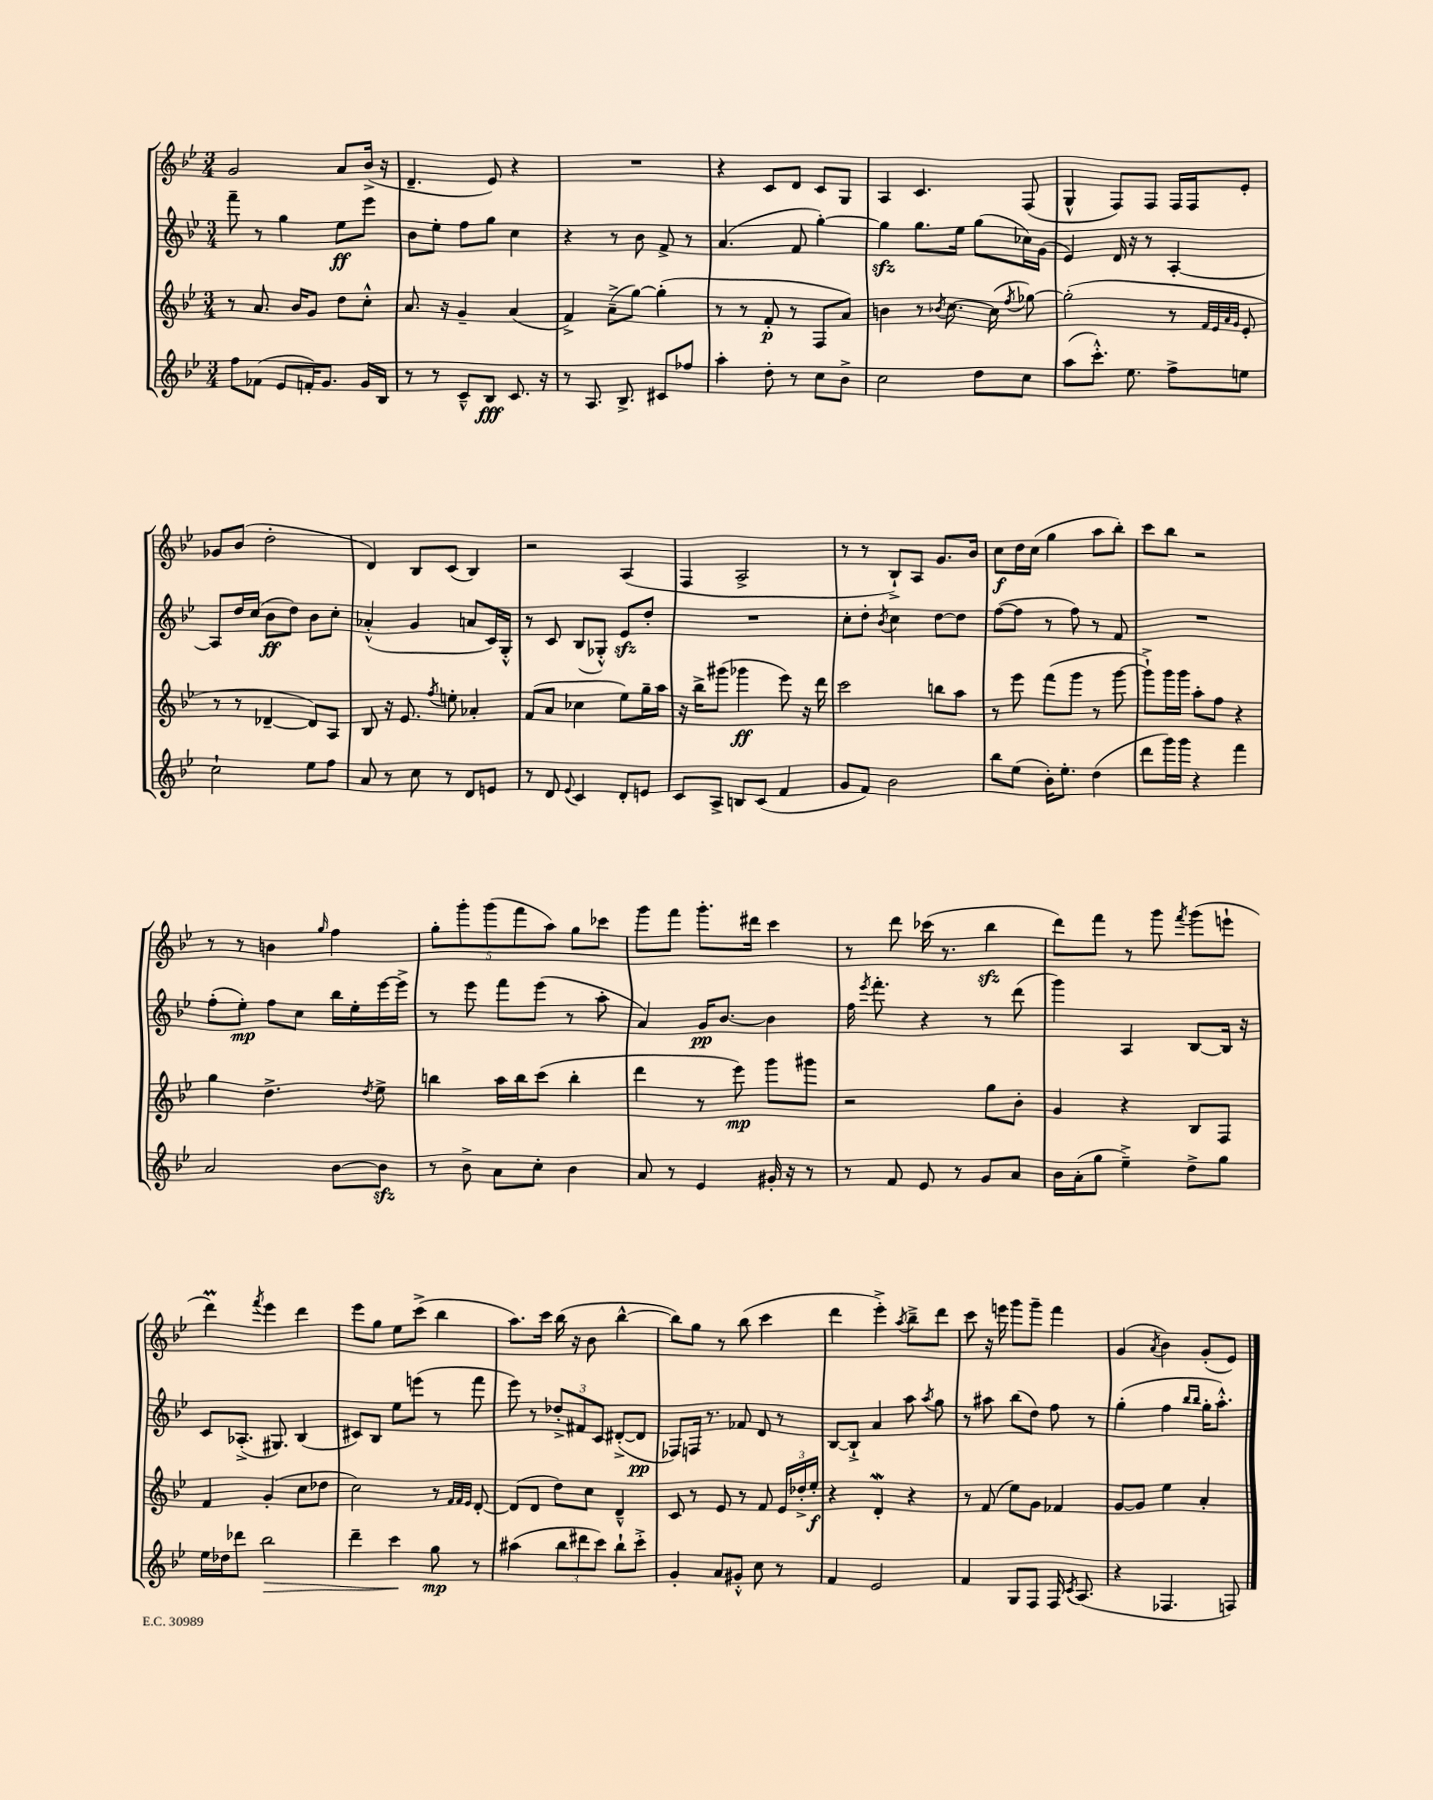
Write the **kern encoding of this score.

**kern	**kern	**kern	**kern
*staff4	*staff3	*staff2	*staff1
*clefG2	*clefG2	*clefG2	*clefG2
*k[b-e-]	*k[b-e-]	*k[b-e-]	*k[b-e-]
*M3/4	*M3/4	*M3/4	*M3/4
8ff	8r	8fff~	2g
(8f-	8.a	8r	.
8e-	.	4gg	.
.	16b-	.	.
16f')	8g	.	.
8.g	.	.	.
.	8dd	8ee-	8a
16g	8cc'^^	8eee-	(16b-^
16B-	.	.	16r
=	=	=	=
8r	8.a	8b-	4.d~
8r	.	8ee-'	.
.	16r	.	.
8c~^^	4g~	8ff	.
8B-	.	8gg	8e-)
8.c	(4a	4cc	4r
16r	.	.	.
=	=	=	=
8r	4f^)	4r	2.r
8.A	.	.	.
.	(8a~^	8r	.
8.B-^	.	.	.
.	[8gg)	8b-	.
8c#	(4gg']	8f^	.
8ff-	.	8r	.
=	=	=	=
4aa'	8r	(4.a	4r
.	8r	.	.
8dd'	8f'	.	8c
8r	8r	8f	8d
8cc	8F	[4gg')	8c
8b-^	8a)	.	8G
=	=	=	=
2cc	4b	4gg]	4A
.	8r	8.gg	4.c
.	8qb-	.	.
.	[8.cc	.	.
.	.	16ee-	.
8dd	.	(8gg	.
.	(16cc]	.	.
.	8qff	.	.
8cc	[8gg-)	16cc-)	(8F
.	.	(16g	.
=	=	=	=
(8aa	(2gg-']	4e-)	4G^^
8.ccc'^^)	.	.	.
.	.	16d	8F)
8.ee-	.	16r	.
.	.	8r	8F
8ff^	8r	[4A'	16F
.	.	.	16F
.	32qqf	.	.
.	32qqe-	.	.
.	32qqa	.	.
.	32qqg	.	.
8ee	8e-'	.	8e-'
=	=	=	=
2cc`	8r	8A]	8g-
.	8r	16dd	(8b-
.	.	(16cc	.
.	[4d-~	8b-	2dd'
.	.	8dd)	.
8ee-	8d-])	8b-	.
8ff	8A	8cc'	.
=	=	=	=
8a	8B-	(4a-'^^	4d)
8r	16r	.	.
.	8.e-	.	.
8cc	.	4g	8B-
.	8qff	.	.
8r	8ee'	.	(8c
8d	4a-'	8a	4B-)
8e	.	16c)	.
.	.	16G'^^	.
=	=	=	=
8r	(8f	8r	2r
8d	8a	8c	.
8qqe-	.	.	.
4c	4cc-	(8B-	.
.	.	8G-'^^)	.
8d'	8ee-)	8e-	(4A
8e	16gg~	8dd'	.
.	16aa	.	.
=	=	=	=
8c	16r	2.r	4F
.	16bb-^	.	.
8A^	(8ggg#	.	.
8B	4ggg-	.	2A^
(8c	.	.	.
4f	8eee-)	.	.
.	16r	.	.
.	16ddd	.	.
=	=	=	=
8g	2ccc	8cc'	8r
8f)	.	8dd'	8r
.	.	8qb-	.
2b-	.	4cc	8B-`^)
.	.	.	8A
.	8bb	[8dd	8.g
.	8aa	8dd]	.
.	.	.	16b-
=	=	=	=
8bb-	8r	([8ff	8cc
(8ee-	8eee-	8ff]	16dd
.	.	.	(16cc
16b-')	(8fff	8r	4gg
8.ee-'	.	.	.
.	8ggg	8ff)	.
(4dd	8r	8r	8aa
.	[8ggg	8f	8bb-')
=	=	=	=
8ddd	8ggg`^])	2.r	8ccc
16ggg)	16ggg	.	8bb-
16ggg	16ggg	.	.
4r	8aa'	.	2r
.	8ff	.	.
4fff	4r	.	.
=	=	=	=
2a	4gg	(8ff'	8r
.	.	8ee-')	8r
.	4.dd^	8ff	4b
.	.	8cc	.
.	.	.	16qqgg
[8b-	.	16bb-	4ff
.	.	16ee-'	.
.	8qdd	.	.
8b-]	8ee-^	[16eee-	.
.	.	16eee-^]	.
=	=	=	=
8r	4bb	8r	10gg'
.	.	.	10ggg'
8b-^	.	8eee-	.
.	.	.	(10ggg
8a	16aa	8fff	.
.	.	.	10fff
.	16bb	.	.
8cc'	(8ccc	(8eee-	.
.	.	.	10aa)
4b-	4bb'	8r	8gg
.	.	8aa'	8ccc-
=	=	=	=
8a	4ddd	4a)	8ggg
8r	.	.	8fff
4e-	8r	16g	8.ggg'
.	.	[8.b-	.
.	8eee-)	.	.
.	.	.	16ddd#
16g#'	8ggg	4b-]	4ccc
16r	.	.	.
8r	8ggg#	.	.
=	=	=	=
8r	2r	16ff	8r
.	.	8qeee-	.
.	.	8.fff'	.
8f	.	.	8ddd
8e-	.	4r	(16ccc-
.	.	.	8.r
8r	.	.	.
8g	8gg	8r	4bb-
8a	8b-'	(8ddd	.
=	=	=	=
16b-	4g	4ggg)	8ddd)
(16a'	.	.	.
8gg	.	.	8fff
4ee-~^)	4r	4A	8r
.	.	.	8ggg
.	.	.	8qfff
8dd^	8B-	[8B-	(8ggg
8gg	8F	16B-]	8eee`
.	.	16r	.
=	=	=	=
16ee-	4f	8c	4ddd)
16dd-	.	.	.
8ddd-	.	(8.A-'^	.
.	.	.	8qfff
2bb-	(4g'	.	4eee-
.	.	8.G#)	.
.	8cc	(4B-	4ddd
.	8dd-	.	.
=	=	=	=
4ddd~	2cc)	8c#)	8eee-
.	.	8B-	8gg
4ccc	.	8ee-	8ee-
.	.	(8eee	(8ccc^
8gg	8r	8r	4bb-
.	32qqf	.	.
.	32qqf	.	.
.	32qqe-	.	.
8r	[8d'	8fff	.
=	=	=	=
(4aa#	(8d]	8eee-)	8.aa)
.	8d	8r	.
.	.	.	16ccc
12bb-	8dd)	12dd-'^	(16bb-
.	.	.	16r
12ddd#	.	12f#	.
.	8cc	.	8b-
12ccc)	.	12c	.
8bb-`	4d~^^	([8d#'^	[4bb-^^
8ccc'^	.	8d#]	.
=	=	=	=
4g'	8c	8F-)	8bb-])
.	8r	16F	8gg
.	.	8.r	.
8a	8e-	.	8r
8g#'^^	8r	8f-	(8bb-
8cc	8f	8d	4ccc
8r	24e-	8r	.
.	24dd-'^	.	.
.	24ee-'	.	.
=	=	=	=
4f	4r	[8B-	4ddd
.	.	8B-`^]	.
2e-	4d'	4a	4eee-'^)
.	.	.	8qaa
.	4r	8aa	8bb-~^
.	.	8qaa	.
.	.	8gg	8ddd
=	=	=	=
4f	8r	8r	8ccc
.	(8f	8aa#	16r
.	.	.	16eee
8G	8ee-)	(8bb-	8ggg
8F	8g	8dd)	8ggg~
16F	4f-	8ff	4fff
8qc	.	.	.
(8.A	.	.	.
.	.	8r	.
=	=	=	=
4r	[8g	(4gg'	(4g
.	8g]	.	.
.	.	.	8qa
4.F-	4ee-	4ff	4b-)
.	.	16qqbb-	.
.	.	16qqbb-	.
.	4a'	16gg'	(8g'
.	.	8.aa'^^)	.
8F)	.	.	8e-)
==	==	==	==
*-	*-	*-	*-
